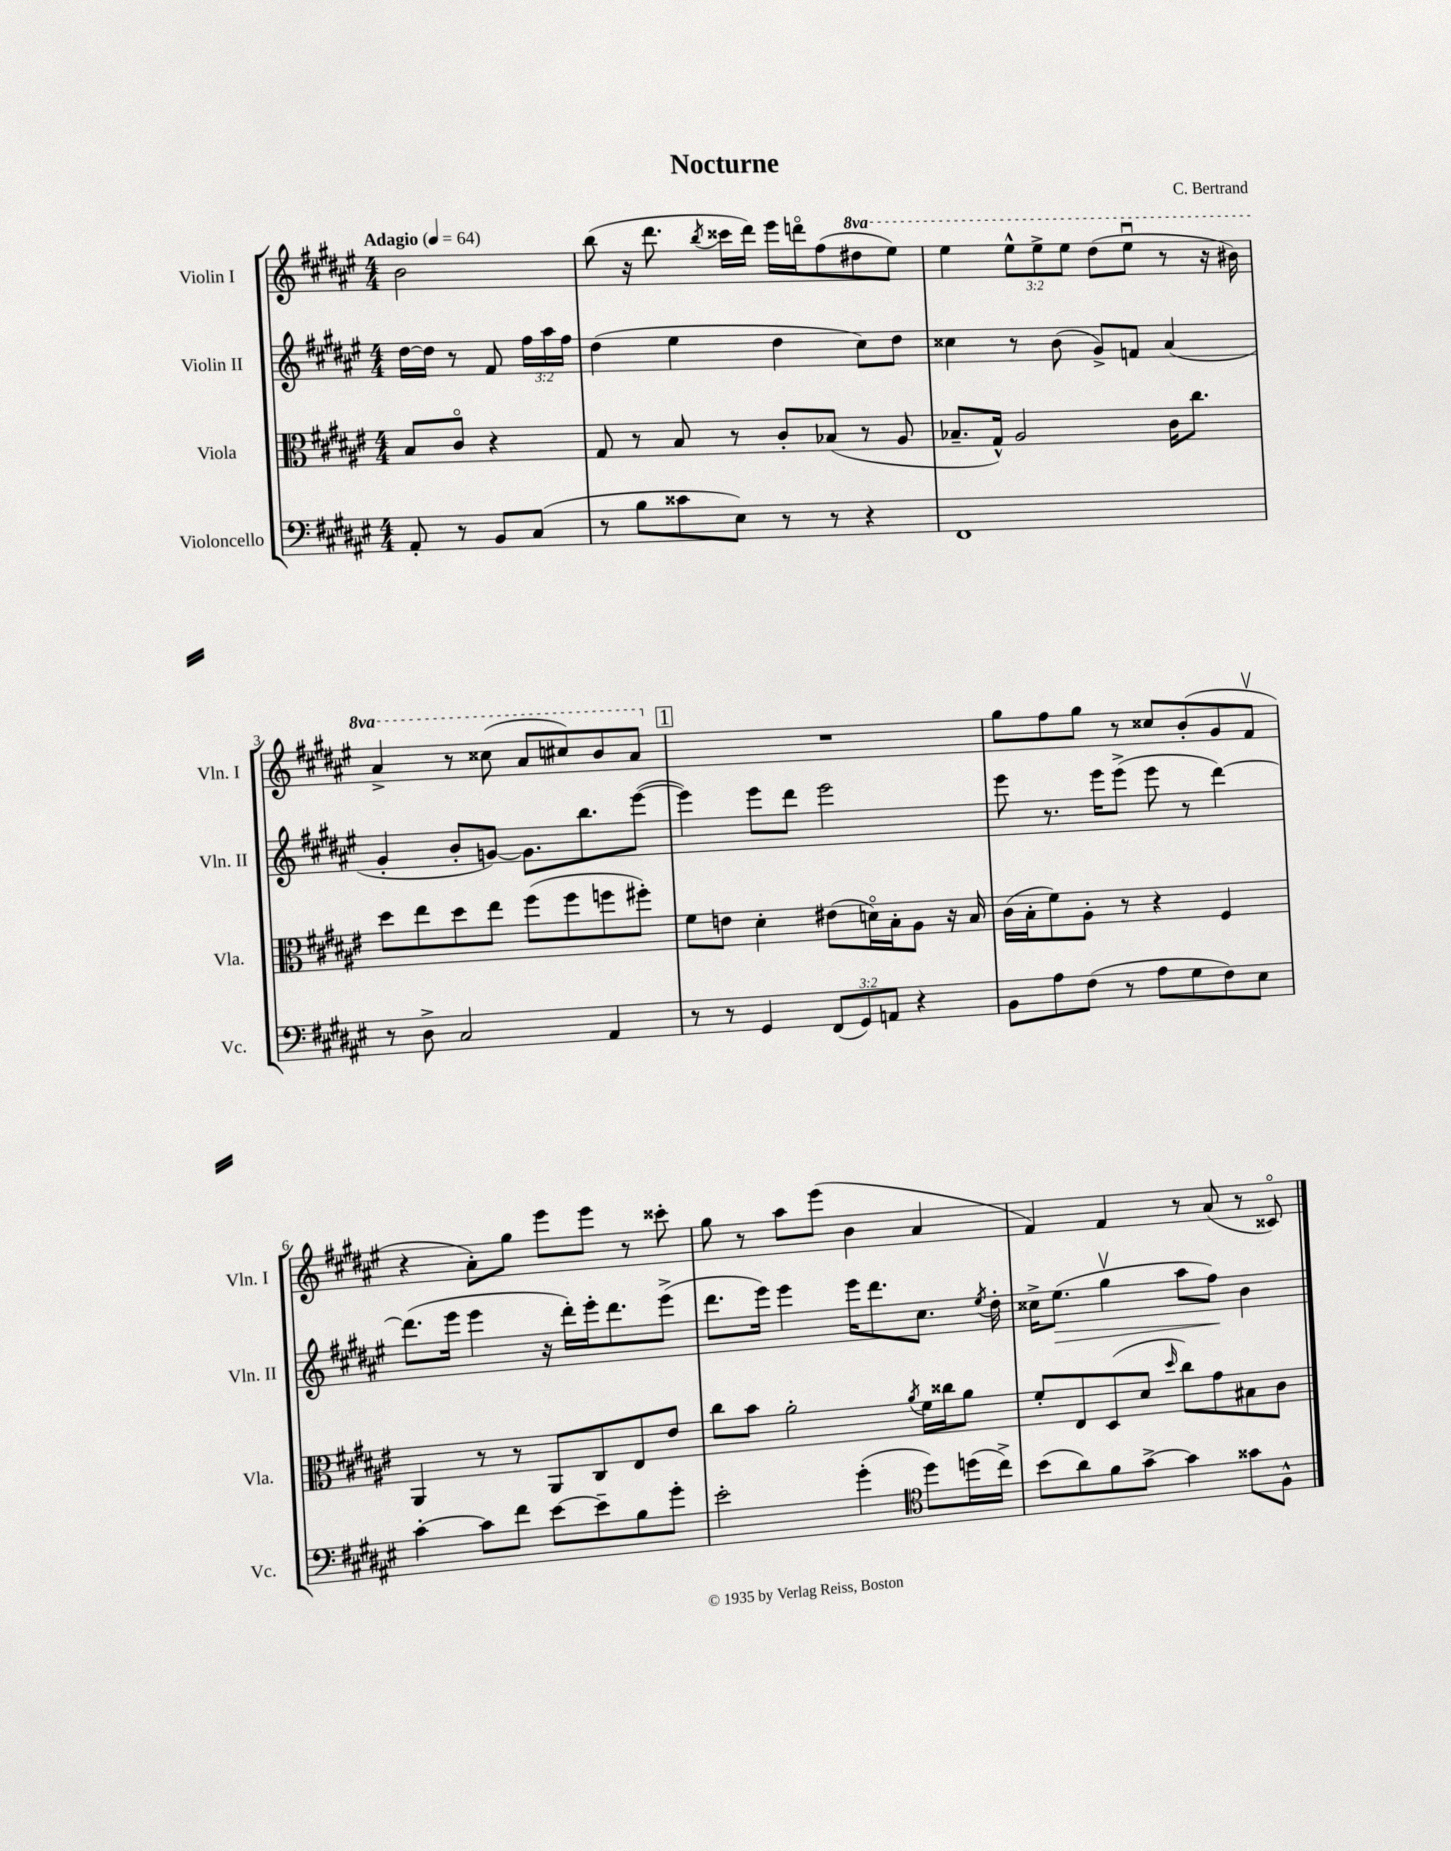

**kern	**kern	**kern	**kern
*staff4	*staff3	*staff2	*staff1
*clefF4	*clefC3	*clefG2	*clefG2
*k[f#c#g#d#a#e#]	*k[f#c#g#d#a#e#]	*k[f#c#g#d#a#e#]	*k[f#c#g#d#a#e#]
*M4/4	*M4/4	*M4/4	*M4/4
*MM64	*MM64	*MM64	*MM64
8AA#'/	8B/L	[16dd#\LL	2b\
.	.	16dd#\]JJ	.
8r	8c#o/J	8r	.
8BB/L	4r	8f#/	.
(8C#/J	.	24ff#\LL	.
.	.	24aa#\	.
.	.	24ff#\JJ	.
=	=	=	=
8r	8G#/	(4dd#\	(8bb\
8B\L	8r	.	16r
.	.	.	8.ddd#\
8c##\	8B/	4ee#\	.
.	.	.	8qbb/
8E#\J)	8r	.	16ccc##\LL
.	.	.	16ddd#\JJ)
8r	8c#'/L	4dd#\	16eee#\LL
.	.	.	16dddo\J
8r	(8B-/J	.	(8ff#\
4r	8r	8cc#\L)	8ddd#\
.	8A#/	8dd#\J	8eee#\J)
=	=	=	=
1FF#	8.B-~/L	4cc##\	4eee#\
.	16G#^^/Jk)	.	.
.	2A#/	8r	12eee#^^\L
.	.	.	12eee#^\
.	.	(8b\	.
.	.	.	12eee#\J
.	.	8g#^/L)	(8ddd#\L
.	.	8f/J	8eee#u\J
.	16c#\LK	(4a#/	8r
.	8.cc#\J	.	.
.	.	.	16r
.	.	.	16bb#\)
=	=	=	=
8r	8dd#\L	4g#'/	4aa#^/
8D#^\	8ee#\	.	.
2C#/	8dd#\	8b'/L	8r
.	8ee#\J	[8g/J)	(8ccc##\
.	(8ff#\L	8.g\]L	8aa#/L
.	8ff#\	.	8ccc#/)
.	.	8.bb\	.
4AA#/	8ff\	.	8bb/
.	8ff#'\J)	([8eee#\J	8aa#/J
=	=	=	=
8r	8f#\L	4eee#\])	1r
8r	8e\J	.	.
4GG#/	4d#'\	8eee#\L	.
.	.	8ddd#\J	.
(12FF#/L	(8e#\L	2eee#\	.
12GG#/)	.	.	.
.	16do\L)	.	.
12AA/J	.	.	.
.	16B'\J	.	.
4r	8A#\J	.	.
.	16r	.	.
.	16B/	.	.
=	=	=	=
8BB\L	(16c#\LL	8eee#\	8gg#\L
.	16B'\J	.	.
8A#\	8f#\)	8.r	8ff#\
(8F#\J	8A#'\J	.	8gg#\J
.	.	16eee#\LK	.
8r	8r	(8eee#^\J	8r
8A#\L	4r	8eee#\	8cc##/L
8G#\	.	8r	(8b'/
8F#\)	4F#/	[4ddd#\)	8g#/
8E#\J	.	.	8f#v/J
=	=	=	=
[4c#'\	4AA#/	(8.ddd#\]L	4r
.	.	16eee#\Jk	.
8c#\]L	8r	4eee#\	8a#'\L)
8f#\J	8r	.	8gg#\J
[8e#\L	8AA#/L	16r	8eee#\L
.	.	16ddd#'\LL)	.
8e#~\]	8C#/	16eee#'\J	8eee#\J
.	.	8.ddd#\	.
8B\	8E#/	.	8r
8g#'\J	8e#/J	(8eee#^\J	8ccc##'\
=	=	=	=
2e#'\	8cc#\L	8.ddd#\L	8gg#\
.	8b\J	.	8r
.	.	16eee#\Jk)	.
.	2a#'\	4eee#\	8aa#\L
.	.	.	(8eee#\J
(4g#'\	.	16eee#\LK	4b\
.	.	8.ddd#\	.
*clefC4	*	*	*
.	8qa#/	.	.
8dd#\L)	16f#\LL	8.cc#\J	4a#/
.	16cc##\J	.	.
(16dd\L	8a#\J	.	.
.	.	8qee#/	.
16cc#^\JJ)	.	16dd#'\	.
=	=	=	=
(8b\L	8f#'/L	16cc##^\LK	4f#/)
.	.	(8.ee#\J	.
8a#\)	8E#/	.	.
8f#\	(8D#/	4gg#v\	4f#/
[8g#^\J	8d#/J	.	.
.	16qqdd#/	.	.
4g#\]	8cc#\L)	8aa#\L	8r
.	8g#\	8ff#\J)	(8a#/
8g##\L	8B#\	4b\	8r
8F#^^\J	8c#\J	.	8c##o/)
==	==	==	==
*-	*-	*-	*-
